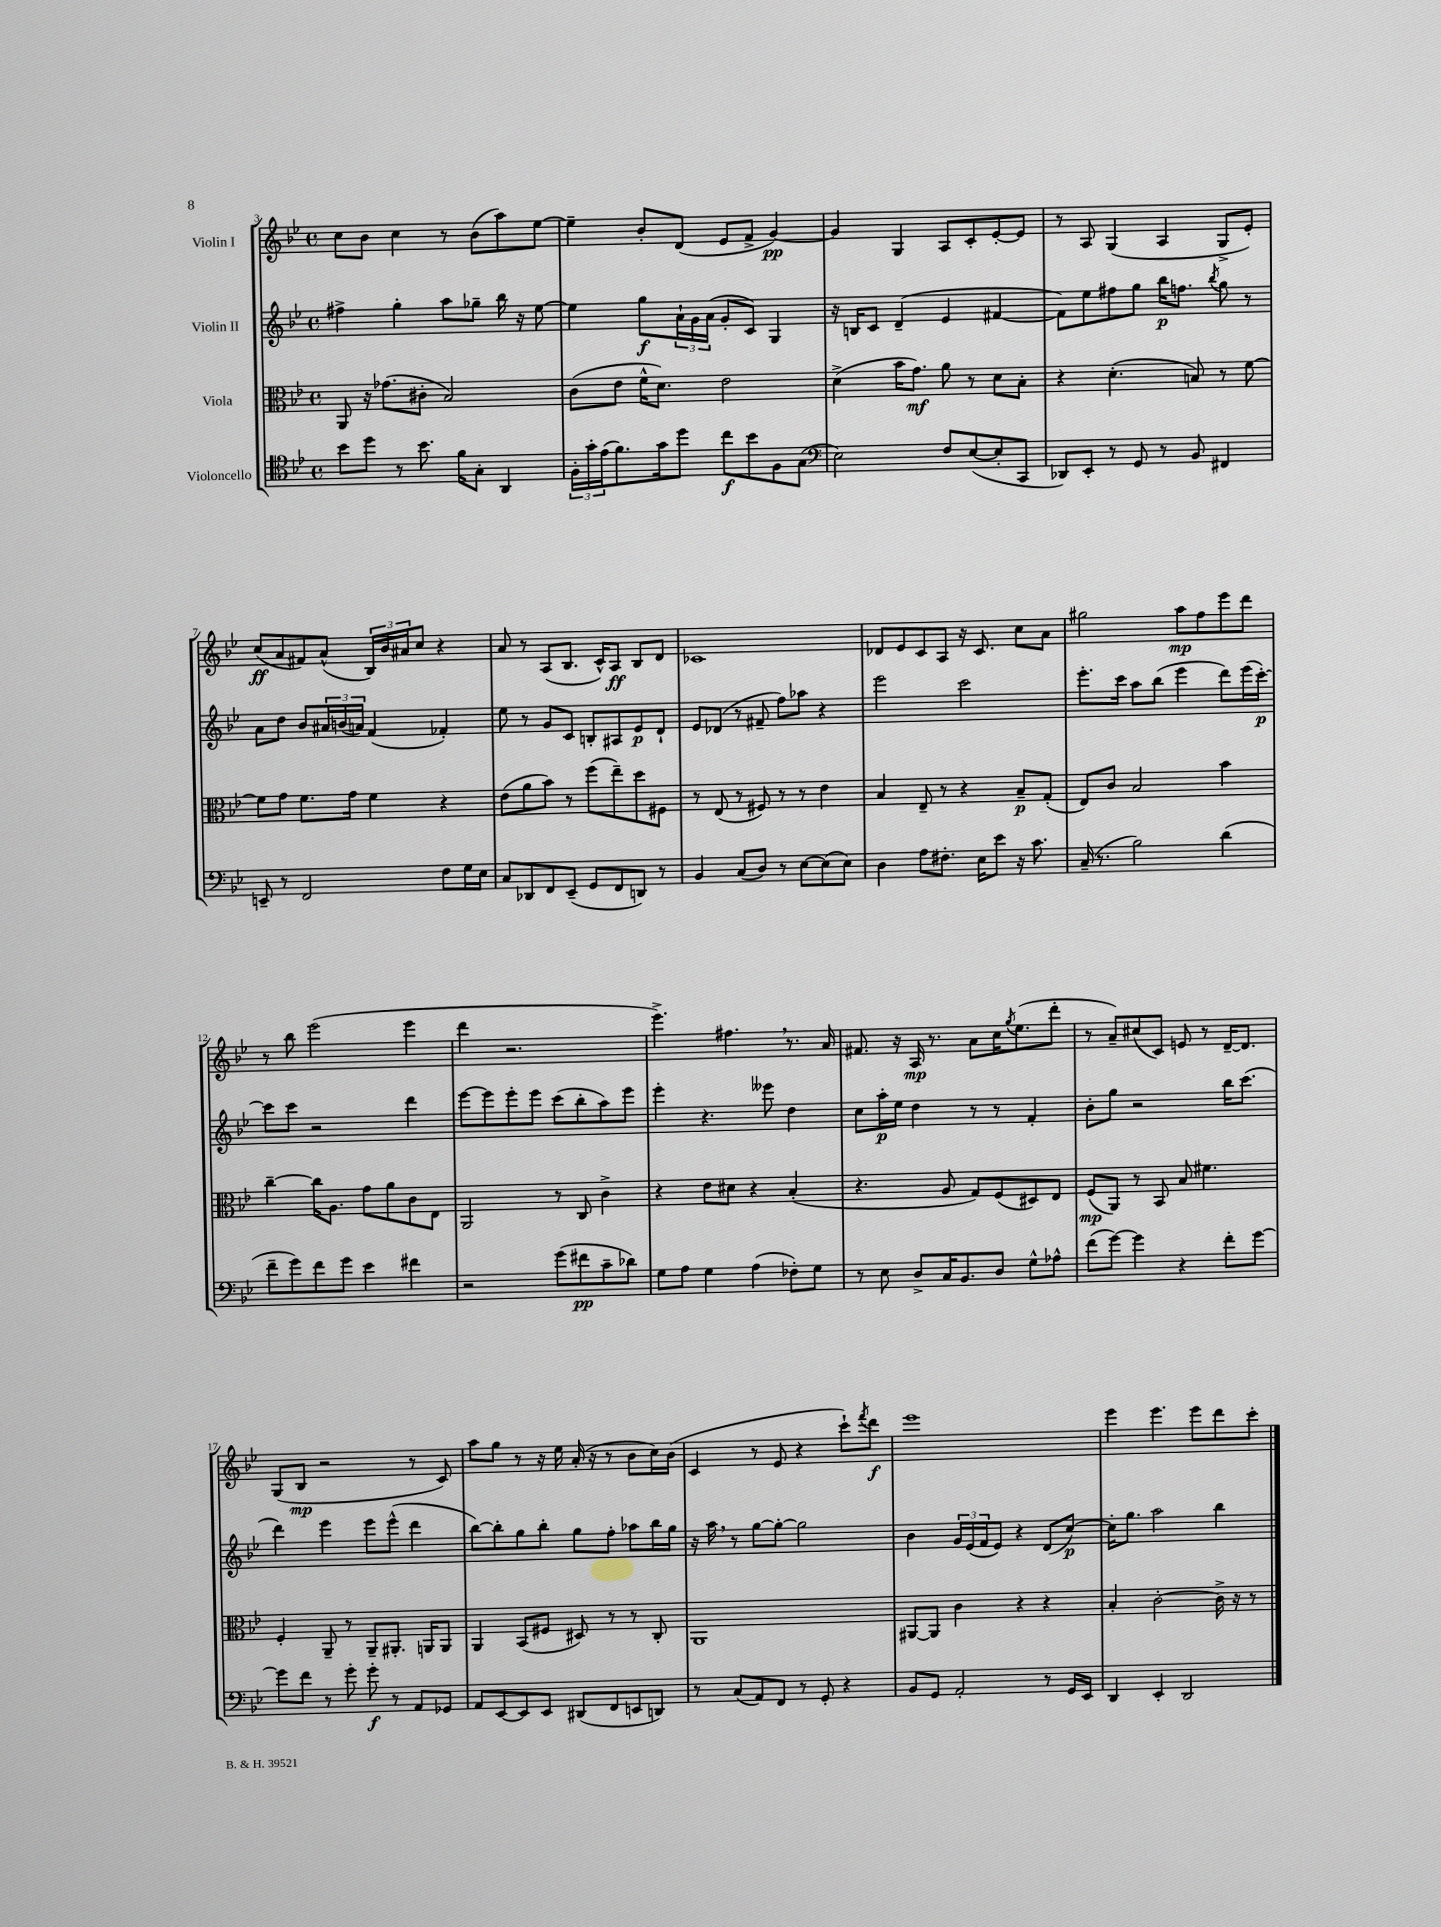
<<
\new StaffGroup <<
\new Staff = "s0" \with { instrumentName = "Violin I" } {
    \clef treble \key bes \major \defaultTimeSignature \time 4/4
    c''8 bes'8 c''4 r8 bes'8( a''8) ees''8~ |
    ees''4-- bes'8-. d'8( ees'8 f'8-> g'4~\pp) |
    g'4 g4 a8 c'8-. ees'8~-. ees'8 |
    r8 a8 g4( a4 g8-> ees'8-.) |
    c''8\ff( a'8 fis'8) a'8-^( \tuplet 3/2 { bes16) bes'16 ais'16 } c''8 r4 |
    a'8 r8 a8( bes8. c'16-^) a8\ff bes8 d'8 |
    ces'1 |
    des'8 ees'8 c'8 a8 r16 c'8. c''8 a'8 |
    gis''2 a''8\mp f''8 ees'''8 d'''8 |
    r8 bes''8 ees'''2( ees'''4 |
    d'''4 r2. |
    ees'''4.->) fis''4. \breathe r8. a'16 |
    fis'8. r16 a16\mp r8. a'8 c''16 \acciaccatura { g''8 } ees''8.( d'''8-. |
    r8 a'8--) cis''8( c'8) e'8 r8 d'16~-- d'8. |
    g8( bes8\mp r2 r8 c'8) |
    a''8 g''8 r8 r16 ees''16 a'16-.( r16 r8 bes'8 c''16) bes'16( |
    c'4 r8 ees'8 r4 c'''8-!) \acciaccatura { f'''8 } d'''8\f |
    ees'''1 |
    ees'''4 ees'''4. ees'''8 d'''8 c'''8-. \bar "|." |
}
\new Staff = "s1" \with { instrumentName = "Violin II" } {
    \clef treble \key bes \major \defaultTimeSignature \time 4/4
    fis''4-> g''4-. a''8 ges''8-- bes''16 r16 ees''8~ |
    ees''4 g''8\f \tuplet 3/2 { a'16-! g'16 a'16( } g'8-. c'8) g4 |
    r16 b16 c'8 d'4--( ees'4 fis'4~ |
    fis'8) ees''8 fis''8 g''8 bes''16\p f''8. \acciaccatura { bes''8 } g''8 r8 |
    a'8 d''8 bes'8 \tuplet 3/2 { ais'16 b'16( a'16) } f'4( fes'4-.) |
    ees''8 r8 g'8 c'8 b8-. ais8 ees'8\p d'8-! |
    ees'8 des'8( r8 fis'8-- f''8) aes''8 r4 |
    ees'''2 c'''2 |
    ees'''8.-. c'''16 a''8 bes''8( ees'''4 d'''8) ees'''16( c'''16~-.\p) |
    c'''8 c'''8 r2 d'''4 |
    ees'''8~ ees'''8 ees'''8-. ees'''8 c'''8( bes''8-. a''8) ees'''8 |
    ees'''4-. r4. eeses'''8 d''4 |
    c''8 a''16-.\p ees''16 d''4 r8 r8 f'4-. |
    bes'8-. g''8 r2 bes''16 c'''8.( |
    d'''4) ees'''4 ees'''8 ees'''8-^( d'''4 |
    bes''8~) bes''8-. g''8 bes''8-. g''8 f''8-. aes''8 bes''16 g''16 |
    r16 a''16 \breathe r8 g''8~ g''8~-. g''2 |
    bes'4 \tuplet 3/2 { g'16 ees'16( f'16 } ees'8) r4 d'8( c''8~\p) |
    c''16-. g''8. a''2 bes''4 \bar "|." |
}
\new Staff = "s2" \with { instrumentName = "Viola" } {
    \clef alto \key bes \major \defaultTimeSignature \time 4/4
    a,8 r16 ges'8.( cis'8-. bes2) |
    c'8( ees'8 f'16-^ d'8.) ees'2 |
    d'4->( bes'16 g'8.\mf) a'8 r8 d'8 bes8-. |
    r4 d'4.-.( b8) r8 f'8~ |
    f'8 g'8 f'8. g'16 f'4 r4 |
    ees'8( a'8 bes'8) r8 f''8( ees''8--) d''8 fis8 |
    r8 ees8( r8 fis8) r8 r8 ees'4 |
    bes4 ees8-- r8 r4 bes8--\p g8-.( |
    ees8) c'8 bes2 bes'4 |
    c''4~-- c''16 a8. g'8 a'8 c'8 ees8 |
    a,2 r8 c8 c'4-> |
    r4 ees'8 dis'8 r4 bes4-.( |
    r4. a8 g8) f8( dis8) ees8 |
    f8\mp( a,8) r8 bes,8 bes8 fis'4. |
    f4-. a,8-- r8 a,8-- ais,8.-. a,16 a,8 |
    a,4 bes,8( fis8 dis8) r8 r8 c8-. |
    a,1 |
    ais,8~ ais,8 c'4 r4 r4 |
    bes4-. c'2~-. c'16-> r16 r8 \bar "|." |
}
\new Staff = "s3" \with { instrumentName = "Violoncello" } {
    \clef tenor \key bes \major \defaultTimeSignature \time 4/4
    bes'8 d''8 r8 bes'8. f'16 g8-. a,4 |
    \tuplet 3/2 { f16-. g'16-. ees'16( } f'8.) g'16 d''8 c''8\f bes'8 f8 g8( |
    \clef bass ees2) f8 ees8~( ees8-. c,8 |
    des,8) ees,8-. r8 g,8 r8 bes,8 fis,4 |
    e,8-- r8 f,2 f8 g16 ees16 |
    c8 des,8 f,8 ees,8--( g,8 f,8 d,8) r8 |
    bes,4 c8( d8) r8 ees8~ ees8( ees8) |
    d4 a8 fis8.-. ees16 ees'8 r16 c'8. |
    c16--( r8. bes2) d'4( |
    f'8-- g'8) f'8 g'8 ees'4 fis'4 |
    r2 g'8( fis'8\pp c'8-- des'8) |
    g8 a8 g4 a4( fes8-.) g8 |
    r8 ees8 d8-> c16 bes,8. d8 g8-^ aes8-^ |
    f'8( g'8~) g'4 r4 f'8-. g'8~ |
    g'8 f'8 r8 g'8-. g'8-.\f r8 a,8 ges,8 |
    a,8 ees,8~ ees,8 ees,8 dis,8( f,8 e,8 d,8) |
    r8 c8( a,8) f,8 r8 g,8-. r4 |
    bes,8 g,8 a,2-. r8 g,16 ees,16 |
    d,4 ees,4-. d,2 \bar "|." |
}
>>
>>
\layout { \context { \Score currentBarNumber = #3 } }
